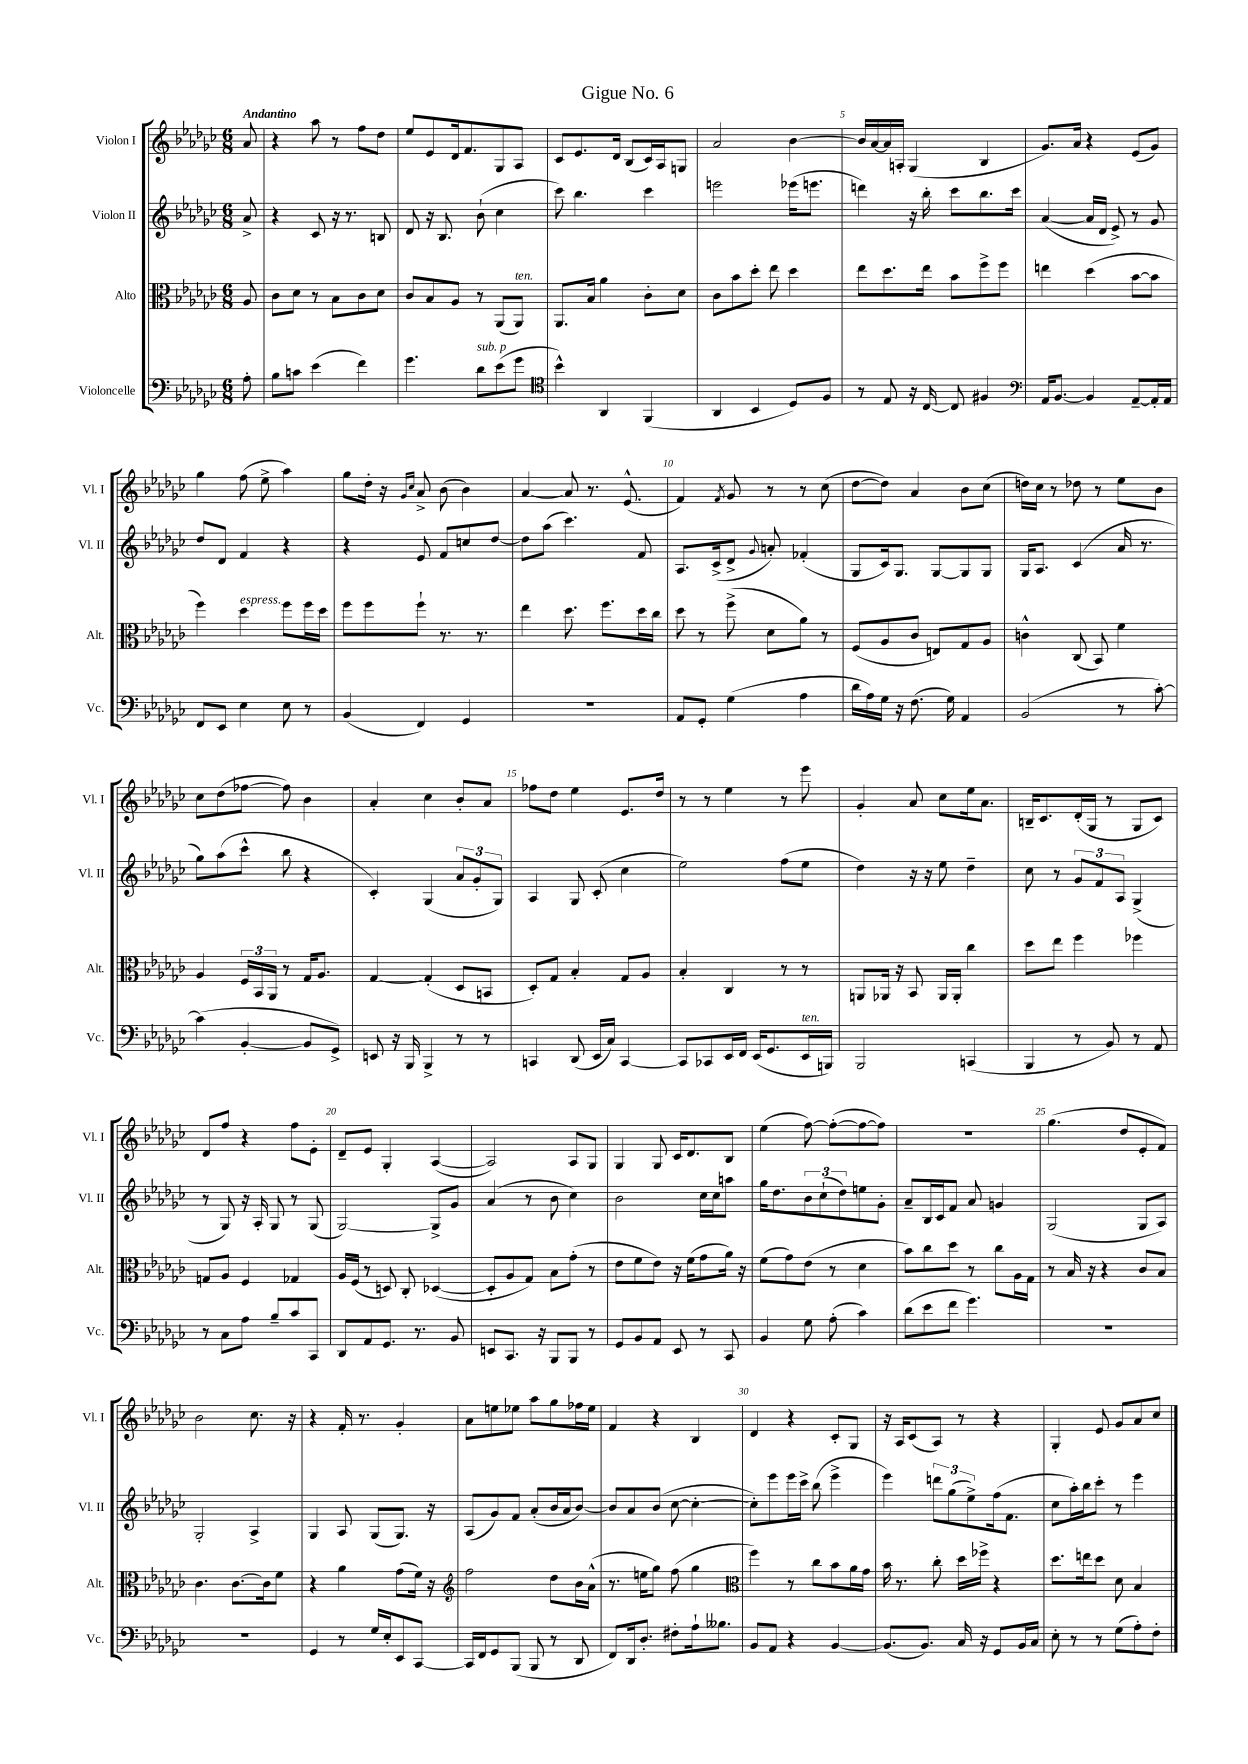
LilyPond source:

\header { title = "Gigue No. 6" }
<<
\new StaffGroup <<
\new Staff = "s0" \with { instrumentName = "Violon I" shortInstrumentName = "Vl. I" } {
    \clef treble \key ges \major \numericTimeSignature \time 6/8 \partial 8 \tempo "Andantino"
    aes'8 |
    r4 aes''8 r8 f''8 des''8 |
    ees''8 ees'8 des'16 f'8. ges8 aes8 |
    ces'8 ees'8. des'16 bes8( ces'16) aes16 g8 |
    aes'2 bes'4~ |
    bes'16 aes'16~ aes'16 a16-. ges4( bes4 |
    ges'8.) aes'16 r4 ees'8( ges'8) |
    ges''4 f''8( ees''8-> aes''4) |
    ges''8 des''16-. r16 \grace { ges'16 ces''16 } aes'8-> bes'8( bes'4) |
    aes'4~ aes'8 r8. ees'8.-^( |
    f'4) \acciaccatura { f'8 } ges'8 r8 r8 ces''8( |
    des''8~ des''8) aes'4 bes'8 ces''8( |
    d''16) ces''16 r8 des''8 r8 ees''8 bes'8 |
    ces''8 des''8( fes''8~ fes''8) bes'4 |
    aes'4-. ces''4 bes'8-. aes'8 |
    fes''8 des''8 ees''4 ees'8. des''16 |
    r8 r8 ees''4 r8 ees'''8 |
    ges'4-. aes'8 ces''8 ees''16 aes'8. |
    b16-- ces'8. des'16-.( ges16 r8 ges8 ces'8) |
    des'8 f''8 r4 f''8 ees'8-. |
    des'8-- ees'8 ges4-. aes4~( |
    aes2) aes8 ges8 |
    ges4 ges8 ces'16 des'8. bes8 |
    ees''4( f''8~) f''8~-.( f''8~ f''8) |
    R2. |
    ges''4.( des''8 ees'8-. f'8) |
    bes'2 ces''8. r16 |
    r4 f'16-. r8. ges'4-. |
    aes'8 e''8 ees''8 aes''8 ges''8 fes''16 ees''16 |
    f'4 r4 bes4 |
    des'4 r4 ces'8-. ges8 |
    r16 aes16 ces'8( aes8) r8 r4 |
    ges4-. ees'8 ges'8 aes'8 ces''8 \bar "|." |
}
\new Staff = "s1" \with { instrumentName = "Violon II" shortInstrumentName = "Vl. II" } {
    \clef treble \key ges \major \numericTimeSignature \time 6/8 \partial 8
    aes'8-> |
    r4 ces'8 r16 r8. b8 |
    des'8 r16 bes8. bes'8-!( ces''4 |
    ces'''8) bes''4. ces'''4 |
    e'''2 ees'''16( e'''8. |
    d'''4) r16 bes''16-. ces'''8 bes''8. ces'''16 |
    aes'4~( aes'16 des'16 ees'8->) r8 ges'8 |
    des''8 des'8 f'4 r4 |
    r4 ees'8 f'8 c''8 des''8~ |
    des''8 aes''8( ces'''4.) f'8 |
    aes8. ces'16->( des'8-> \appoggiatura { ges'8 } a'8-.) fes'4-.( |
    ges8 ces'16) ges8. ges8~ ges8 ges8 |
    ges16 aes8. ces'4( aes'16 r8. |
    ges''8) aes''8( ces'''8-^ bes''8 r4 |
    ces'4-.) ges4( \tuplet 3/2 { aes'8 ges'8-. ges8) } |
    aes4 ges8 ces'8-.( ces''4 |
    ees''2) f''8( ees''8 |
    des''4) r16 r16 ees''8 des''4-- |
    ces''8 r8 \tuplet 3/2 { ges'8 f'8 aes8 } ges4->( |
    r8 ges8) r16 aes16-. ges8 r8 ges8( |
    ges2~) ges8-> ges'8 |
    aes'4( r8 bes'8 ces''4) |
    bes'2 ces''16 ces''16 a''8 |
    ges''16 des''8. \tuplet 3/2 { bes'8 ces''8-!( des''8) } e''8 ges'8-. |
    aes'8-- bes16 ces'16 f'8 aes'8 g'4 |
    ges2( ges8 aes8) |
    ges2-. aes4-> |
    ges4 aes8 ges8( ges8.) r16 |
    aes8( ges'8) f'8 aes'8-.( bes'16 aes'16 bes'8~) |
    bes'8 aes'8 bes'8( ces''8~ ces''4~-. |
    ces''8-.) ees'''8 ees'''16 ces'''16-> bes''8( ees'''4-> |
    ees'''4) \tuplet 3/2 { d'''8 ges''8( ees''8->) } f''16( f'8. |
    ces''8 aes''16-.) bes''16 ces'''8-. r8 ees'''4 \bar "|." |
}
\new Staff = "s2" \with { instrumentName = "Alto" shortInstrumentName = "Alt." } {
    \clef alto \key ges \major \numericTimeSignature \time 6/8 \partial 8
    aes8 |
    ces'8 des'8 r8 bes8 ces'8 des'8 |
    ces'8 bes8 aes8 r8 aes,8( aes,8^\markup { \italic "ten." }) |
    aes,8. bes16 aes'4 ces'8-. des'8 |
    ces'8 bes'8 des''8-. ees''8 des''4 |
    ees''8 des''8. ees''16 bes'8 f''8-> f''8 |
    e''4 des''4( bes'8~ bes'8 |
    f''4) des''4^\markup { \italic "espress." } f''8 f''16 des''16 |
    f''8 f''8 f''8-! r8. r8. |
    ees''4 des''8. f''8. des''16 ces''16 |
    des''8 r8 f''8->( des'8 aes'8) r8 |
    f8( aes8 ces'8 e8) ges8 aes8 |
    c'4-^ ces8( bes,8) f'4 |
    aes4 \tuplet 3/2 { f16 bes,16 aes,16 } r8 ges16 aes8. |
    ges4~ ges4-.( des8 b,8 |
    des8-.) ges8 bes4-. ges8 aes8 |
    bes4-. ces4 r8 r8 |
    a,8 aes,16 r16 bes,8 aes,16 aes,16-. ces''4 |
    des''8 ees''8 f''4 fes''4 |
    g8 aes8 f4 ges4 |
    aes16 f16( r8 d8) ces8-. des4~( |
    des8-. aes8 ges8) bes8 ges'8-.( r8 |
    ees'8 f'8 ees'8) r16 f'16( ges'8 aes'16) r16 |
    f'8( ges'8) ees'8( r8 des'4 |
    bes'8) ces''8 des''8 r8 ces''8 aes16 ges16 |
    r8 bes16 r16 r4 ces'8 bes8 |
    ces'4. ces'8.~ ces'16 f'8 |
    r4 aes'4 ges'8( f'16) r16 |
    \clef treble f''2 des''8 bes'16 aes'16-^( |
    r8. e''16 ges''8) f''8( ges''4 |
    \clef alto f''4) r8 ces''8 bes'8 aes'16 ges'16 |
    bes'16 r8. ces''8-. des''16 fes''16-> r4 |
    des''8. e''16 des''8 des'8 bes4 \bar "|." |
}
\new Staff = "s3" \with { instrumentName = "Violoncelle" shortInstrumentName = "Vc." } {
    \clef bass \key ges \major \numericTimeSignature \time 6/8 \partial 8
    aes8-. |
    bes8 c'8 ees'4( f'4) |
    ges'4. des'8^\markup { \italic "sub. p" } ees'8( ges'8 |
    \clef tenor bes'4-^) aes,4 f,4( |
    aes,4 bes,4 des8) f8 |
    r8 ees8 r16 ces16~ ces8 fis4 |
    \clef bass aes,16 bes,8.~ bes,4 aes,8~-- aes,16-. aes,16 |
    f,8 ees,8 ees4 ees8 r8 |
    bes,4( f,4) ges,4 |
    R2. |
    aes,8 ges,8-. ges4( aes4 |
    des'16 aes16) ges16 r16 f8.( ges16) aes,4 |
    bes,2( r8 ces'8~-.) |
    ces'4( bes,4~-. bes,8 ges,8->) |
    e,8 r16 bes,,16 bes,,4-> r8 r8 |
    c,4 des,8( ees,16 ces16) c,4~ |
    c,8 ces,8 ees,16 f,16 ees,16( ges,8. ees,16^\markup { \italic "ten." } b,,16) |
    bes,,2 c,4( |
    bes,,4 r8 bes,8) r8 aes,8 |
    r8 ces8 aes8 bes8-- ces'8 ces,8 |
    des,8 aes,8 ges,8. r8. bes,8 |
    e,8 ces,8. r16 bes,,8 bes,,8 r8 |
    ges,8 bes,8 aes,8 ees,8 r8 ces,8 |
    bes,4 ges8 aes8-.( ces'4) |
    des'8( ees'8 f'8 ges'4.) |
    R2. |
    R2. |
    ges,4 r8 ges16 ees16-. ees,8 ces,8~ |
    ces,16 f,16 ges,8 bes,,8( bes,,8 r8 des,8 |
    f,8) des,16 des8.-. fis8-. aes16-! beses8. |
    bes,8 aes,8 r4 bes,4~ |
    bes,8.( bes,8.) ces16 r16 ges,8 bes,16 ces16 |
    ees8-. r8 r8 ges8( aes8-.) f8-. \bar "|." |
}
>>
>>
\layout { \context { \Score \override BarNumber.break-visibility = ##(#f #t #t) barNumberVisibility = #(every-nth-bar-number-visible 5) } }
